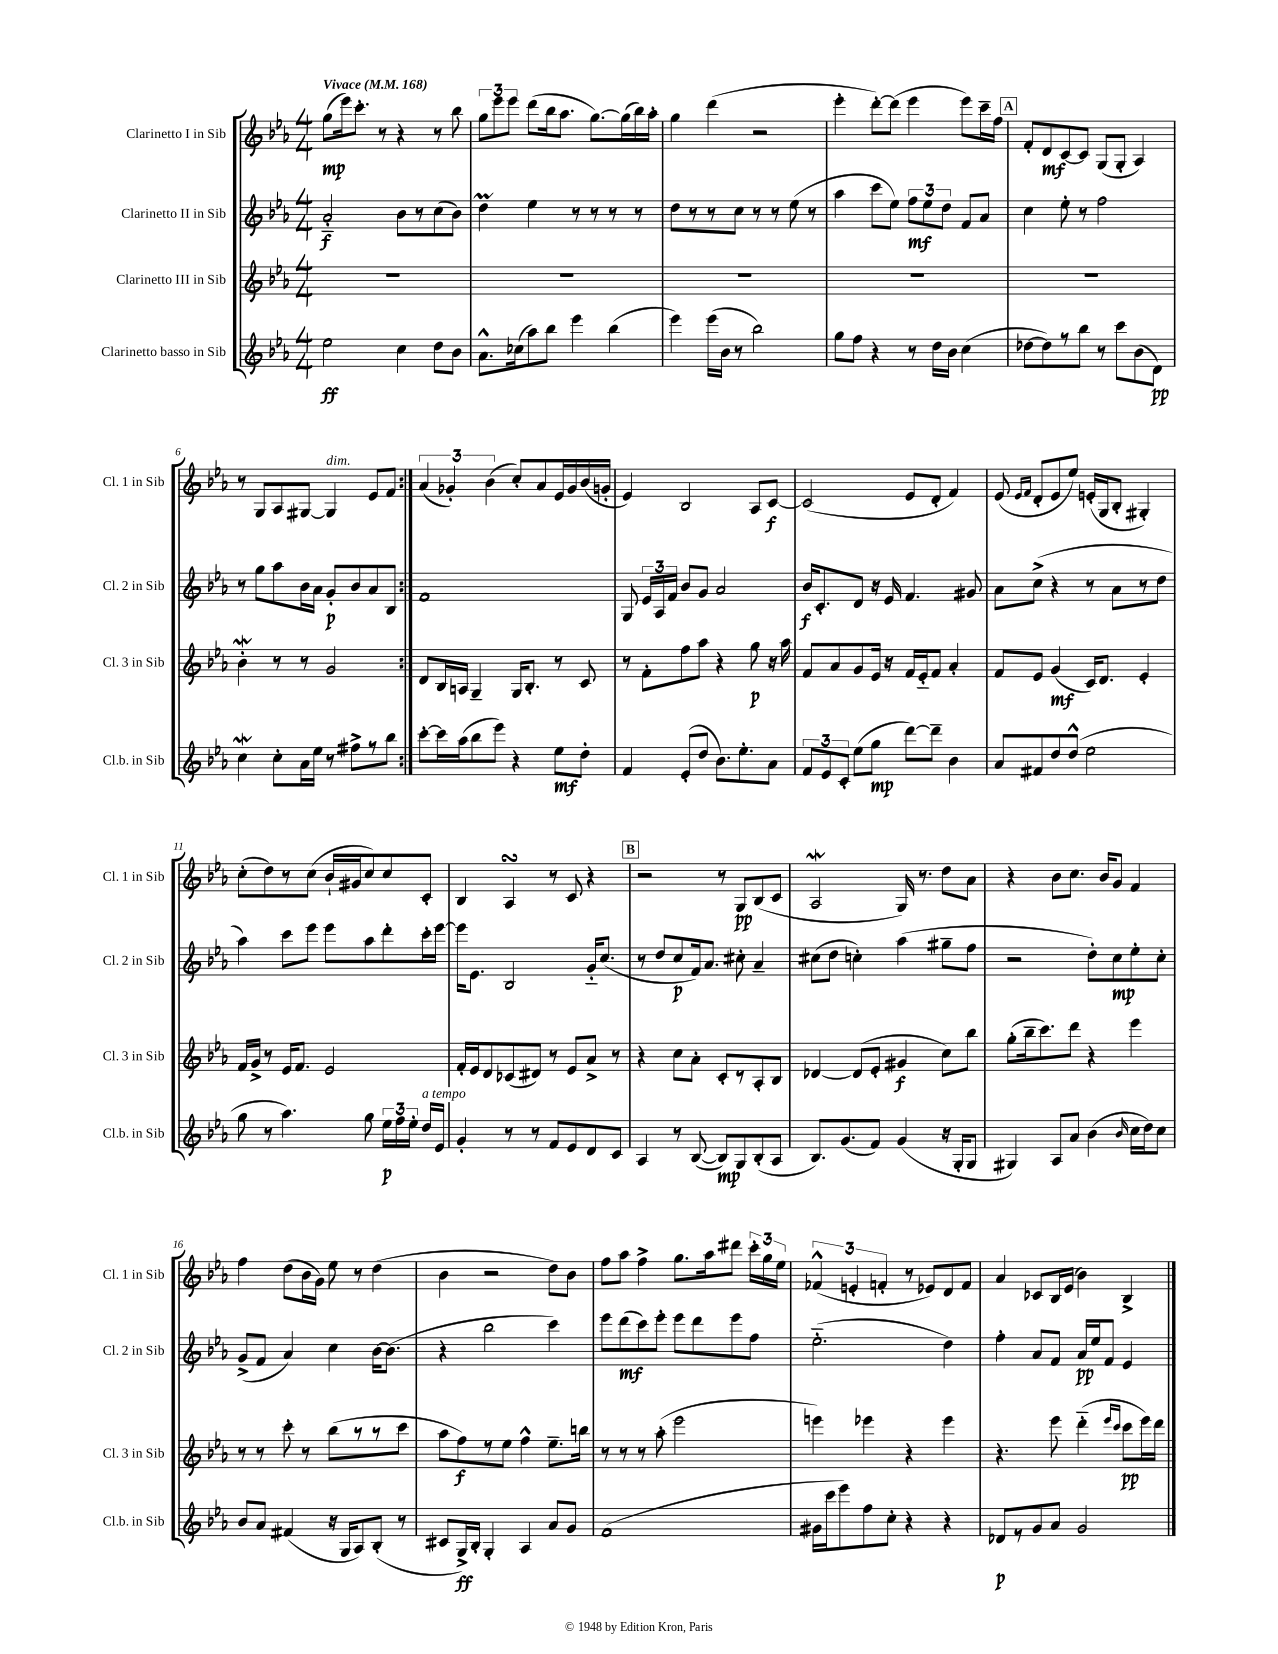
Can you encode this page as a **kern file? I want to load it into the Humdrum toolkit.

**kern	**kern	**kern	**kern
*staff4	*staff3	*staff2	*staff1
*clefG2	*clefG2	*clefG2	*clefG2
*k[b-e-a-]	*k[b-e-a-]	*k[b-e-a-]	*k[b-e-a-]
*M4/4	*M4/4	*M4/4	*M4/4
*MM168	*MM168	*MM168	*MM168
2ee-	1r	2a-'~	(8gg
.	.	.	16eee-)
.	.	.	8.ccc'
.	.	.	8r
4cc	.	8b-	4r
.	.	8r	.
8dd	.	(8cc	8r
8b-	.	8b-)	8bb-
=	=	=	=
8.a-^^	1r	4dd	12gg
.	.	.	12eee-
.	.	.	12eee-
(16cc-	.	.	.
8aa-)	.	4ee-	(8ddd
8bb-	.	.	16bb-
.	.	.	8.aa-
4eee-	.	8r	.
.	.	8r	[8.gg)
(4bb-	.	8r	.
.	.	.	(16gg]
.	.	8r	16bb-)
.	.	.	16aa-'
=	=	=	=
4eee-)	1r	8dd	4gg
.	.	8r	.
(16eee-	.	8r	(4ddd
16b-	.	.	.
8r	.	8cc	.
2bb-)	.	8r	2r
.	.	8r	.
.	.	(8ee-	.
.	.	8r	.
=	=	=	=
8gg	1r	4aa-	4eee-'
8ff	.	.	.
4r	.	8ccc	[8ddd')
.	.	8ee-)	(8ddd]
8r	.	12ff	4eee-
.	.	12ee-	.
16dd	.	.	.
.	.	12dd	.
16b-	.	.	.
(4cc	.	8f	8eee-)
.	.	8a-	16ccc~
.	.	.	16ff
=	=	=	=
[8dd-	1r	4cc	8f'
8dd-])	.	.	8d
8r	.	8ee-'	[8c
8bb-	.	8r	8c]
8r	.	2ff	(8G
8ccc	.	.	8G'
(8b-	.	.	4A-)
8d)	.	.	.
=	=	=	=
4cc	4b-'	8r	8r
.	.	8gg	8G
8cc'	8r	8aa-	8A-
16a-	8r	16b-	[8G#
16ee-	.	16a-	.
8r	2g	8g'	4G#]
8ff#^	.	8b-	.
8r	.	8a-	8e-
8bb-	.	8B-	8f
=:|!	=:|!	=:|!	=:|!
[8ccc'	8d	1f	(6a-
16ccc]	16B-	.	.
.	.	.	6g-')
(16aa-	16A	.	.
8bb-	4G~	.	.
.	.	.	(6b-
8eee-)	.	.	.
4r	16G	.	8cc')
.	8.B-'	.	.
.	.	.	8a-
8ee-	8r	.	16e-
.	.	.	16g-
8dd'	8c	.	(16b-
.	.	.	16g'
=	=	=	=
4f	8r	8G	4e-)
.	8f'	24e-	.
.	.	24A-	.
.	.	24f	.
(8e-'	8ff	8b-	2B-
8dd	8aa-	8g	.
8.b-)	4r	2a-	.
8.ee-'	.	.	.
.	8gg	.	8A-
8a-	16r	.	[8c
.	16aa-	.	.
=	=	=	=
12f	8f	16b-	(2c]
.	.	8.c'	.
12e-	.	.	.
.	8a-	.	.
12c'	.	.	.
(8ee-	8g	8d	.
8gg	16e-	16r	.
.	16r	16e-	.
[8ddd)	16f	4.f	8e-
.	16e-'~	.	.
8ddd~]	8f	.	8d'
4b-	4a-'	.	4f)
.	.	8g#	.
=	=	=	=
8a-	8f	8a-	(8e-
.	.	.	16qqe-
.	.	.	16qqf
8f#	8e-	(8cc^	8d'
8dd	(4g	4r	8e-
(8dd^^	.	.	8ee-)
2ee-	16c)	8r	(16e'
.	8.d	.	16G
.	.	8a-	8B-'
.	4e-'	8r	4G#')
.	.	8dd	.
=	=	=	=
8gg	16f	4aa-)	(8cc'
.	16g^	.	.
8r	8r	.	8dd)
4.aa-)	16e-	8ccc	8r
.	8.f	.	.
.	.	8eee-	(8cc
.	2e-	8eee-	16b-`
.	.	.	16g#
8gg	.	8aa-	8cc)
24ee-	.	8ddd'	8cc
24ff	.	.	.
24ee-'	.	.	.
16dd	.	16ccc'	8c'
16e-	.	[16eee-	.
=	=	=	=
4g'	16f'	16eee-]	4B-
.	16e-	8.e-	.
.	8d	.	.
8r	(8c-	2B-	4A-
8r	8d#)	.	.
8f	8r	.	8r
8e-	8e-	.	8c
8d	8a-^	16g'~	4r
.	.	(8.cc	.
8c	8r	.	.
=	=	=	=
4A-	4r	8r	2r
.	.	8dd	.
8r	8cc	8cc	.
([8B-	8a-'	16f)	.
.	.	8.a-	.
8B-])	8c'	.	8r
8G	8r	8cc#'	8G
(8B-'	8A-'	4a-~	(8B-
8A-	8B-	.	8c
=	=	=	=
8.B-)	[4d-	(8cc#	2A-
.	.	8dd	.
(8.g	.	.	.
.	(8d-]	4cc')	.
8f)	8e-'	.	.
(4g	4g#	(4aa-	16G)
.	.	.	8.r
16r	8cc)	8gg#~	8dd
16G'	.	.	.
8G	8bb-	8ff	8a-
=	=	=	=
4G#)	(8gg'	2r	4r
.	16bb-~	.	.
.	8.ccc)	.	.
8A-	.	.	8b-
8a-	8ddd	.	8.cc
(4b-	4r	8dd')	.
.	.	.	16b-
.	.	8cc	8g
16qqb-	.	.	.
16cc	4eee-	8ee-'	4f
16dd)	.	.	.
8cc	.	8cc'	.
=	=	=	=
8b-	8r	(8g^	4ff
8a-	8r	8f	.
(4f#	8ccc'	4a-)	(8dd
.	8r	.	16b-
.	.	.	16g)
16r	(8bb-	4cc	8ee-
16G	.	.	.
8A-)	8r	.	8r
(8B-'	8r	[16b-	(4dd
.	.	(8.b-]	.
8r	8ccc	.	.
=	=	=	=
8c#	8aa-	4r	4b-
16G^)	8ff)	.	.
16B-'	.	.	.
4G'	8r	2bb-	2r
.	8ee-	.	.
4A-	4ff^^	.	.
8a-	8.ee-~	4ccc)	8dd)
8g	.	.	8b-
.	16bb	.	.
=	=	=	=
(1f	8r	8eee-	8ff
.	8r	(8ddd	8aa-
.	8r	8ccc)	4ff^
.	(8aa-'	8eee-'	.
.	2eee-	8eee-	8.gg
.	.	8ddd	.
.	.	.	16aa-
.	.	8eee-	8ddd#
.	.	8ff	24ccc'
.	.	.	24gg
.	.	.	24ee-
=	=	=	=
16g#	4eee)	(2.ee-'~	(6f-^^
16ccc	.	.	.
8eee-)	.	.	.
.	.	.	6e'
8ff	4eee-	.	.
.	.	.	6f'
8cc'	.	.	.
4r	4r	.	8r
.	.	.	8e-)
4r	4eee-	4dd)	8d
.	.	.	8f
=	=	=	=
8d-	4.r	4ff'	4a-
8r	.	.	.
8g	.	8a-	8c-
8a-	8eee-	8f	16B-
.	.	.	(16e-
2g	(4ddd'~	16a-	4b-)
.	.	16ee-	.
.	.	8f	.
.	16qqeee-	.	.
.	16qqccc	.	.
.	8ccc	4e-	4B-^
.	16eee-)	.	.
.	16ddd	.	.
==	==	==	==
*-	*-	*-	*-
